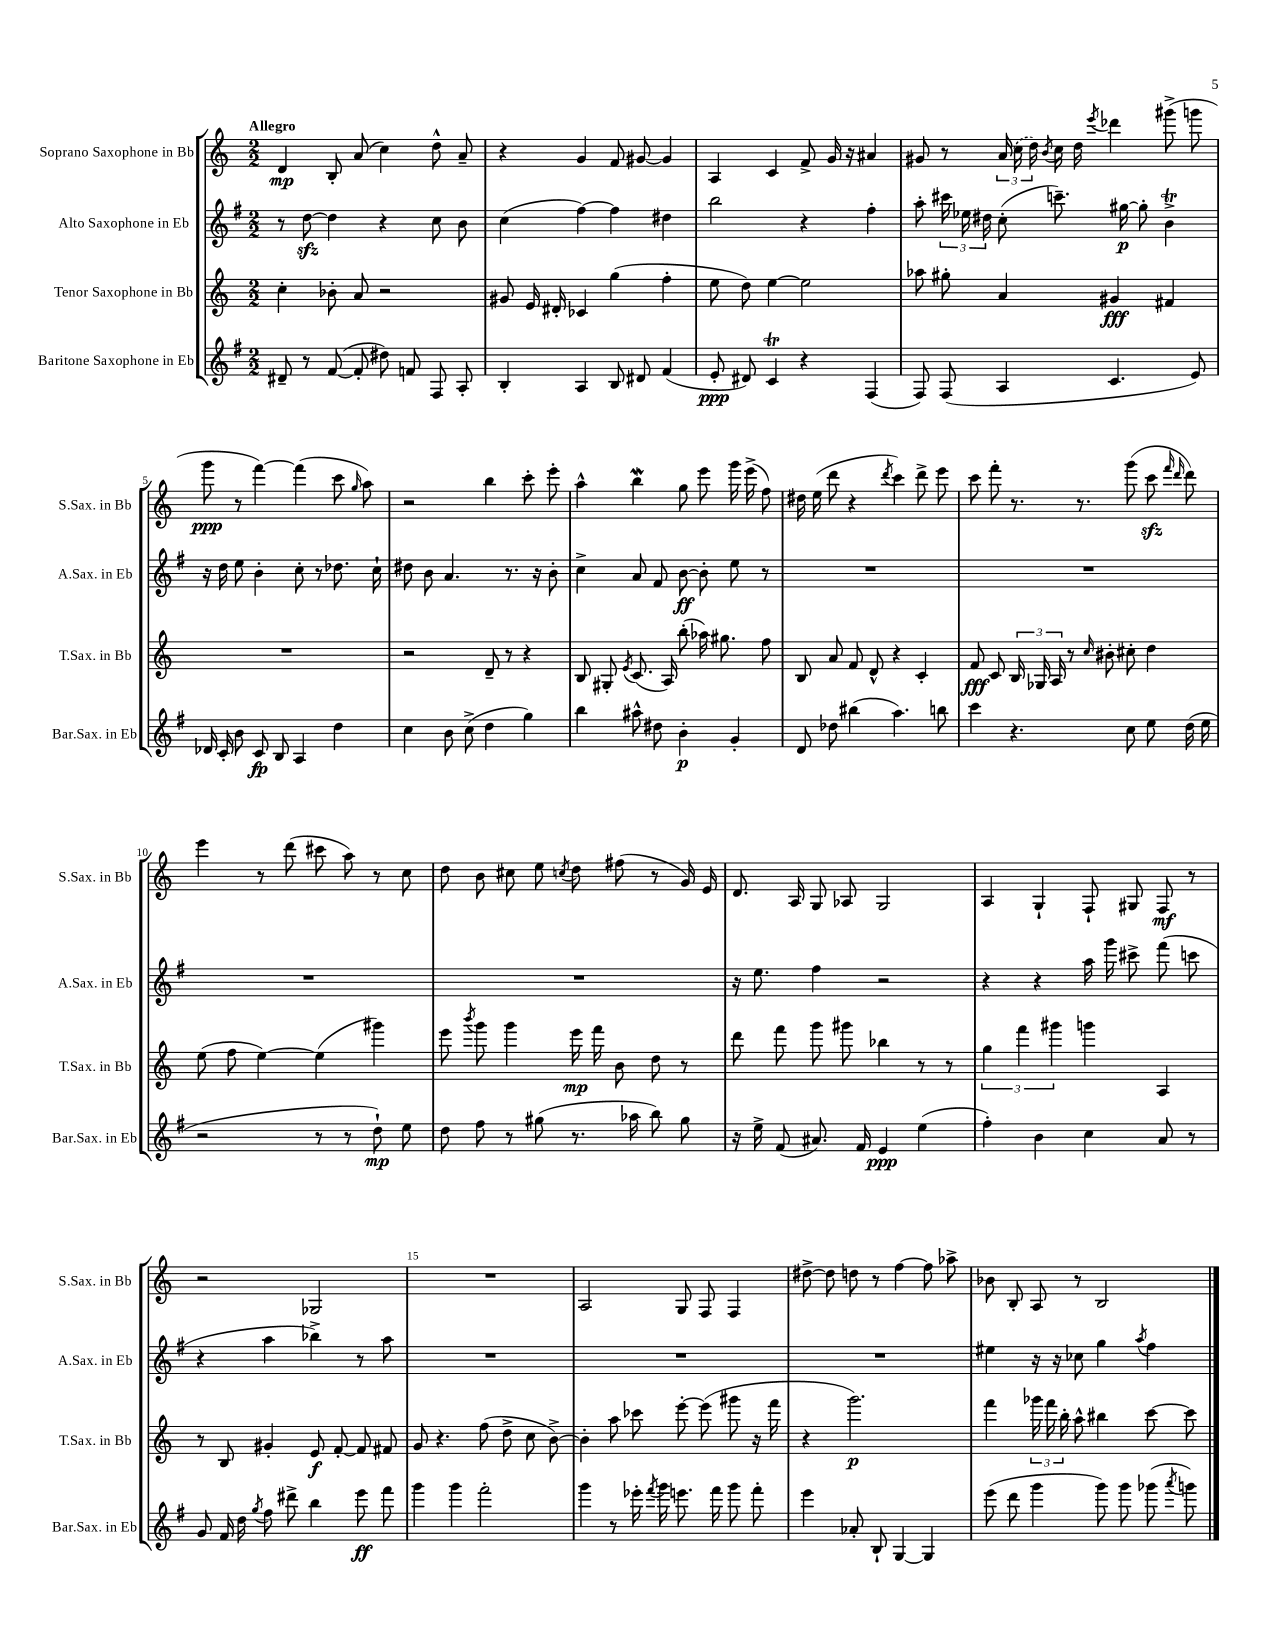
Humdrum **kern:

**kern	**dynam	**kern	**dynam	**kern	**dynam	**kern	**dynam
*part4	*part4	*part3	*part3	*part2	*part2	*part1	*part1
*staff4	*staff4	*staff3	*staff3	*staff2	*staff2	*staff1	*staff1
*I"Baritone Saxophone in Eb	*	*I"Tenor Saxophone in Bb	*	*I"Alto Saxophone in Eb	*	*I"Soprano Saxophone in Bb	*
*I'Bar.Sax. in Eb	*	*I'T.Sax. in Bb	*	*I'A.Sax. in Eb	*	*I'S.Sax. in Bb	*
*clefG2	*	*clefG2	*	*clefG2	*	*clefG2	*
*k[f#]	*	*k[]	*	*k[f#]	*	*k[]	*
*M2/2	*	*M2/2	*	*M2/2	*	*M2/2	*
=1	=1	=1	=1	=1	=1	=1	=1
!	!	!	!	!	!	!LO:TX:a:B:t=Allegro	!
8d#X~/	.	4cc'\	.	8r	.	4d/	mp
8r	.	.	.	[8ddzz\	.	.	.
([8f#/	.	8b-X'\	.	4dd\]	.	8B'/	.
8f#'/]	.	8a/	.	.	.	(8a/	.
8dd#X\)	.	2r	.	4r	.	4cc\)	.
8fn/	.	.	.	.	.	.	.
8F#/	.	.	.	8cc\	.	8dd^^\	.
8A'/	.	.	.	8b\	.	8a~/	.
=2	=2	=2	=2	=2	=2	=2	=2
4B'/	.	8g#X/	.	(4cc\	.	4r	.
.	.	16e/	.	.	.	.	.
.	.	16d#X'/	.	.	.	.	.
4A/	.	4c-X/	.	[4ff#\)	.	4g/	.
8B/	.	(4gg\	.	4ff#\]	.	8f/	.
8d#X/	.	.	.	.	.	[8g#X/	.
(4f#/	.	4ff'\	.	4dd#X\	.	4g#/]	.
=3	=3	=3	=3	=3	=3	=3	=3
8e'/	ppp	8ee\	.	2bb\	.	4A/	.
8d#X/)	.	8dd\)	.	.	.	.	.
4cT/	.	[4ee\	.	.	.	4c/	.
4r	.	2ee\]	.	4r	.	8f^/	.
.	.	.	.	.	.	16g/	.
.	.	.	.	.	.	16r	.
(4F#/	.	.	.	4ff#'\	.	4a#X/	.
=4	=4	=4	=4	=4	=4	=4	=4
8F#/)	.	8aa-X\	.	8aa'\	.	8g#X/	.
(8F#/	.	8gg#X'\	.	24ccc#X\	.	8r	.
.	.	.	.	24ee-X\	.	.	.
.	.	.	.	24dd#X\	.	.	.
4A/	.	4a/	.	(8cc'\	.	(24a/	.
.	.	.	.	.	.	24cc\	.
.	.	.	.	.	.	24dd\)	.
.	.	.	.	.	.	8qb/	.
.	.	.	.	8.cccn~\)	.	16cc\	.
.	.	.	.	.	.	16dd\	.
.	.	.	.	.	.	8qeee/	.
4.c/	.	4g#X/	fff	.	.	4ddd-X\	.
.	.	.	.	[16gg#X\	p	.	.
.	.	.	.	8gg#'\]	.	.	.
.	.	4f#X/	.	4bt^\	.	(8ggg#X^\	.
8e/)	.	.	.	.	.	8gggn\	.
!!LO:LB:g=z
=5	=5	=5	=5	=5	=5	=5	=5
16d-X/	.	1r	.	16r	.	8ggg\	ppp
16c'/	.	.	.	16dd\	.	.	.
8b\	.	.	.	8ee\	.	8r	.
8c/	fp	.	.	4b'\	.	[4fff\)	.
8B/	.	.	.	.	.	.	.
4A/	.	.	.	8cc'\	.	(4fff\]	.
.	.	.	.	8r	.	.	.
4dd\	.	.	.	8.dd-X\	.	8ccc\	.
.	.	.	.	.	.	16qqgg/	.
.	.	.	.	.	.	8aa\)	.
.	.	.	.	16cc`\	.	.	.
=6	=6	=6	=6	=6	=6	=6	=6
4cc\	.	2r	.	8dd#X\	.	2r	.
.	.	.	.	8b\	.	.	.
8b\	.	.	.	4.a/	.	.	.
(8cc^\	.	.	.	.	.	.	.
4dd\	.	8d~/	.	.	.	4bb\	.
.	.	8r	.	8.r	.	.	.
4gg\)	.	4r	.	.	.	8ccc'\	.
.	.	.	.	16r	.	.	.
.	.	.	.	8b'\	.	8eee'\	.
=7	=7	=7	=7	=7	=7	=7	=7
4bb\	.	8B/	.	4cc^\	.	4aa^^\	.
.	.	8G#X'/	.	.	.	.	.
.	.	8qe/	.	.	.	.	.
8aa#X^^\	.	(8.c/	.	8a/	.	4bbW\	.
8dd#X\	.	.	.	8f#/	.	.	.
.	.	16A/)	.	.	.	.	.
4b'\	p	(8bb'\	.	[8b\	ff	8gg\	.
.	.	16aa-X\)	.	8b'\]	.	8eee\	.
.	.	8.gg#X\	.	.	.	.	.
4g'/	.	.	.	8ee\	.	16ggg\	.
.	.	.	.	.	.	(16eee^\	.
.	.	8ff\	.	8r	.	8ff\)	.
=8	=8	=8	=8	=8	=8	=8	=8
8d/	.	8B/	.	1r	.	16dd#X\	.
.	.	.	.	.	.	(16ee\	.
8dd-X\	.	8a/	.	.	.	8ddd\	.
(4bb#X\	.	8f/	.	.	.	4r	.
.	.	8d^^/	.	.	.	.	.
.	.	.	.	.	.	8qddd/	.
4.aa\)	.	4r	.	.	.	4ccc\)	.
.	.	4c'/	.	.	.	8ddd^\	.
8bbn\	.	.	.	.	.	8eee\	.
=9	=9	=9	=9	=9	=9	=9	=9
4ccc\	.	8f/	fff	1r	.	8ccc\	.
.	.	8c/	.	.	.	8fff'\	.
4.r	.	24B/	.	.	.	8.r	.
.	.	24G-X/	.	.	.	.	.
.	.	24A/	.	.	.	.	.
.	.	8r	.	.	.	.	.
.	.	.	.	.	.	8.r	.
.	.	16qqcc/	.	.	.	.	.
.	.	8b#X'\	.	.	.	.	.
8cc\	.	8cc#X'\	.	.	.	(8ggg\	.
8ee\	.	4dd\	.	.	.	8ccczz\	.
.	.	.	.	.	.	16qqfff/	.
.	.	.	.	.	.	16qqddd/	.
(16dd\	.	.	.	.	.	8ddd\)	.
16ee\	.	.	.	.	.	.	.
!!LO:LB:g=z
=10	=10	=10	=10	=10	=10	=10	=10
2r	.	(8ee\	.	1r	.	4eee\	.
.	.	8ff\	.	.	.	.	.
.	.	[4ee\)	.	.	.	8r	.
.	.	.	.	.	.	(8ddd\	.
8r	.	(4ee\]	.	.	.	8ccc#X\	.
8r	.	.	.	.	.	8aa\)	.
8dd`\)	mp	4ggg#X\)	.	.	.	8r	.
8ee\	.	.	.	.	.	8cc\	.
=11	=11	=11	=11	=11	=11	=11	=11
8dd\	.	8eee\	.	1r	.	8dd\	.
.	.	8qbbb/	.	.	.	.	.
8ff#\	.	8ggg\	.	.	.	8b\	.
8r	.	4ggg\	.	.	.	8cc#X\	.
(8gg#X\	.	.	.	.	.	8ee\	.
.	.	.	.	.	.	8qccn/	.
8.r	.	16eee\	mp	.	.	8dd\	.
.	.	16fff\	.	.	.	.	.
.	.	8b\	.	.	.	(8ff#X\	.
16aa-X\	.	.	.	.	.	.	.
8bb\)	.	8dd\	.	.	.	8r	.
8gg#\	.	8r	.	.	.	16g/)	.
.	.	.	.	.	.	16e/	.
=12	=12	=12	=12	=12	=12	=12	=12
16r	.	8ddd\	.	16r	.	8.d/	.
16ee^\	.	.	.	8.ee\	.	.	.
(8f#/	.	8fff\	.	.	.	.	.
.	.	.	.	.	.	16A/	.
8.a#X/)	.	8ggg\	.	4ff#\	.	8G/	.
.	.	8ggg#X\	.	.	.	8A-X/	.
16f#/	.	.	.	.	.	.	.
4e/	ppp	4bb-X\	.	2r	.	2G/	.
(4ee\	.	8r	.	.	.	.	.
.	.	8r	.	.	.	.	.
=13	=13	=13	=13	=13	=13	=13	=13
4ff#'\)	.	6gg\	.	4r	.	4A/	.
.	.	6fff\	.	.	.	.	.
4b\	.	.	.	4r	.	4G`/	.
.	.	6ggg#X\	.	.	.	.	.
4cc\	.	4gggn\	.	16aa\	.	8F`/	.
.	.	.	.	16ggg\	.	.	.
.	.	.	.	8ccc#X^\	.	8G#X/	.
8a/	.	4A/	.	(8fff#\	.	8F/	mf
8r	.	.	.	8cccn\	.	8r	.
!!LO:LB:g=z
=14	=14	=14	=14	=14	=14	=14	=14
8g/	.	8r	.	4r	.	2r	.
16f#/	.	8B/	.	.	.	.	.
16dd\	.	.	.	.	.	.	.
8qgg/	.	.	.	.	.	.	.
8ff#\	.	4g#X'/	.	4aa\	.	.	.
8ddd#X^\	.	.	.	.	.	.	.
4bb\	.	8e/	f	4bb-X^\)	.	2G-X/	.
.	.	[8f'/	.	.	.	.	.
8eee\	ff	8f/]	.	8r	.	.	.
8fff#\	.	8f#X/	.	8aa\	.	.	.
=15	=15	=15	=15	=15	=15	=15	=15
4ggg\	.	8g/	.	1r	.	1r	.
.	.	4.r	.	.	.	.	.
4ggg\	.	.	.	.	.	.	.
2fff#'\	.	(8ff\	.	.	.	.	.
.	.	8dd^\	.	.	.	.	.
.	.	8cc\	.	.	.	.	.
.	.	[8b^\)	.	.	.	.	.
=16	=16	=16	=16	=16	=16	=16	=16
4ggg\	.	4b'\]	.	1r	.	2A/	.
8r	.	8aa\	.	.	.	.	.
16eee-X'\	.	8ccc-X\	.	.	.	.	.
8qfff#/	.	.	.	.	.	.	.
16ggg\	.	.	.	.	.	.	.
8.eeen\	.	[8eee'\	.	.	.	8G/	.
.	.	(8eee\]	.	.	.	8F/	.
16fff#\	.	.	.	.	.	.	.
8ggg\	.	8ggg#X\	.	.	.	4F/	.
8fff#'\	.	16r	.	.	.	.	.
.	.	16fff\	.	.	.	.	.
=17	=17	=17	=17	=17	=17	=17	=17
4eee\	.	4r	.	1r	.	[8dd#X^\	.
.	.	.	.	.	.	8dd#\]	.
8a-X'/	.	2.ggg\)	p	.	.	8ddn\	.
8B`/	.	.	.	.	.	8r	.
[4G/	.	.	.	.	.	[4ff\	.
4G/]	.	.	.	.	.	8ff\]	.
.	.	.	.	.	.	8aa-X^\	.
=18	=18	=18	=18	=18	=18	=18	=18
(8eee\	.	4fff\	.	4ee#X\	.	8b-X\	.
8ddd\	.	.	.	.	.	8B'/	.
4ggg\	.	24ggg-X\	.	16r	.	8A/	.
.	.	24fff\	.	.	.	.	.
.	.	.	.	16r	.	.	.
.	.	24bb'\	.	.	.	.	.
.	.	8aa^^\	.	8cc-X\	.	8r	.
8ggg\)	.	4bb#X\	.	4gg\	.	2B/	.
8ggg\	.	.	.	.	.	.	.
.	.	.	.	8qaa/	.	.	.
(8ggg-X\	.	[8ccc\	.	4ff#\	.	.	.
8qaaa/	.	.	.	.	.	.	.
8gggn\)	.	8ccc\]	.	.	.	.	.
==	==	==	==	==	==	==	==
*-	*-	*-	*-	*-	*-	*-	*-
